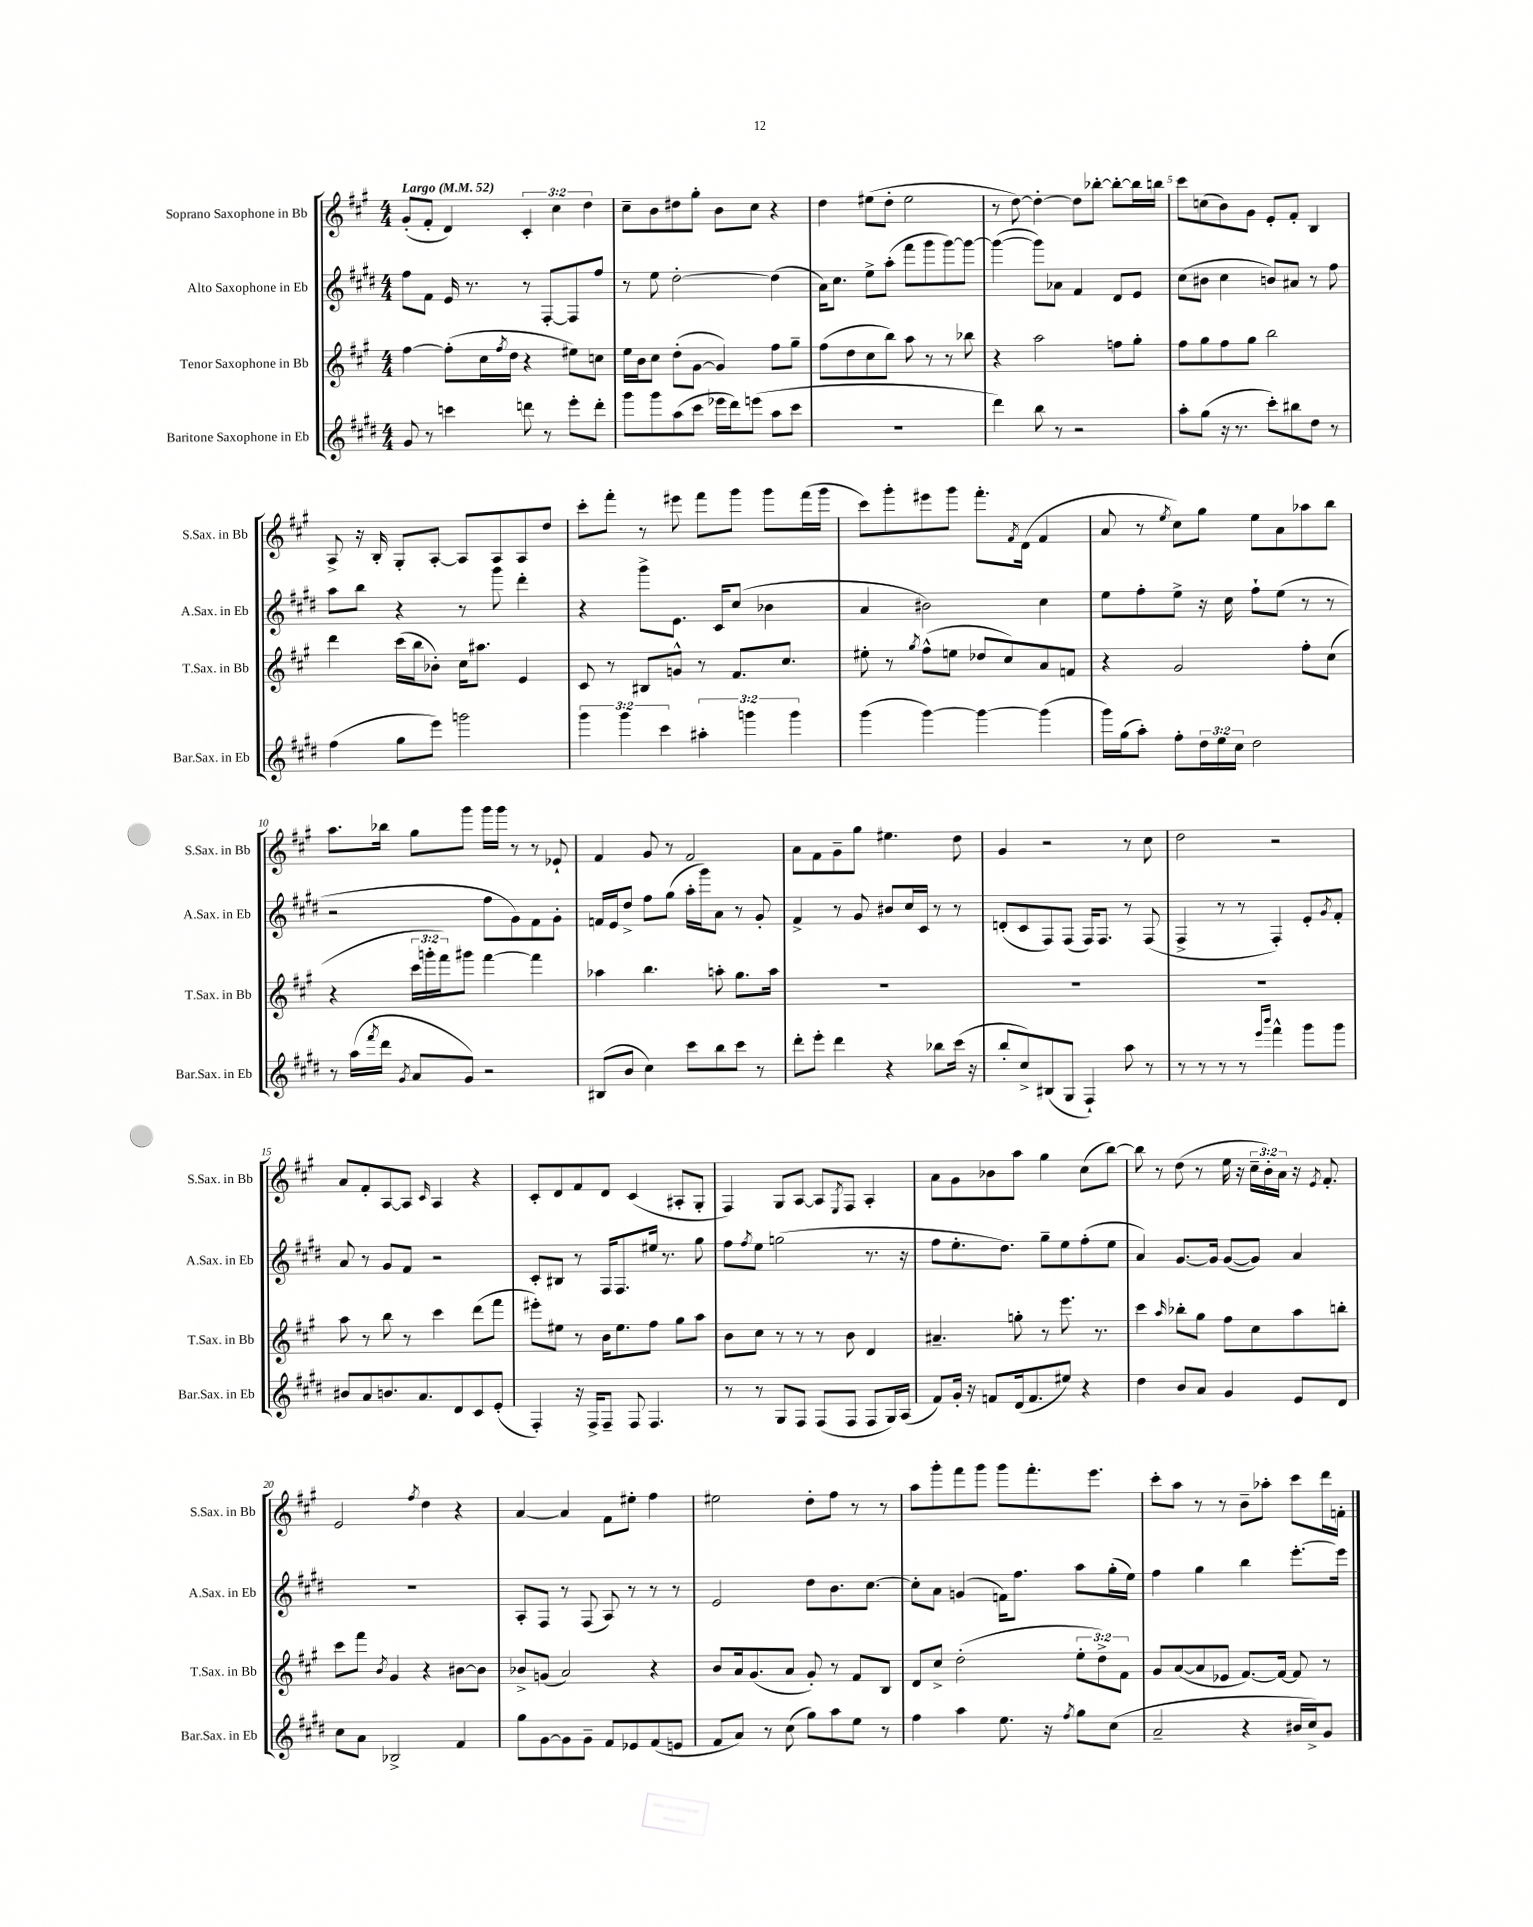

**kern	**kern	**kern	**kern
*staff4	*staff3	*staff2	*staff1
*clefG2	*clefG2	*clefG2	*clefG2
*k[f#c#g#d#]	*k[f#c#g#]	*k[f#c#g#d#]	*k[f#c#g#]
*M4/4	*M4/4	*M4/4	*M4/4
*MM52	*MM52	*MM52	*MM52
8g#	[4ff#	8ff#	(8g#'
8r	.	8f#	8f#'
4ccc	(8ff#']	16e	4d)
.	.	8.r	.
.	16cc#	.	.
.	8qff#	.	.
.	16dd	.	.
8ddd	4r	8r	6c#'
8r	.	[8F#'	.
.	.	.	6cc#
8eee'	8ee#)	8F#]	.
.	.	.	6dd
8ddd'	8cc	8ff#	.
=	=	=	=
8ggg#	16ee	8r	8cc#~
.	16b	.	.
8ggg#	8cc#	8ee	8b
(8aa	(8dd'	[2dd#'	8dd#
8ccc#	[8g#	.	8gg#'
16eee-	4g#])	.	8b
16ddd#)	.	.	.
(8eee	.	.	8cc#
8aa	8ff#	(4dd#]	4r
8ccc#	8gg#~	.	.
=	=	=	=
1r	(8ff#	16a)	4dd
.	.	8.cc#	.
.	8dd	.	.
.	8cc#	8ee^	(8ee#
.	8bb)	(8aa'	8dd'
.	8aa	8fff#	2ee#
.	8r	8ggg#	.
.	8r	[8ggg#)	.
.	8bb-	8ggg#_	.
=	=	=	=
4ddd#)	4r	(4ggg#_	8r
.	.	.	[8dd)
8bb	2aa	8ggg#])	4dd'_
8r	.	8a-	.
2r	.	4f#	8dd]
.	.	.	[8bb-'
.	8ff	8d#	8bb-'_
.	8gg#'	8e	16bb-]
.	.	.	16bb
=	=	=	=
8aa'	8ff#	(8cc#	8ccc#
(8gg#	8gg#	8b#	(8cc
16r	8ff#	4cc#	8b)
8.r	.	.	.
.	8gg#	.	8g#
8ccc#')	2bb	8b)	8e'
8bb#	.	8a#	8f#'
8dd#	.	8r	4B
8r	.	8ff#	.
=	=	=	=
(4ff#	4ddd	8aa	8A^
.	.	8bb	16r
.	.	.	16B'
8gg#	(16ccc#	4r	8G#'
.	16bb	.	.
8eee)	8b-')	.	[8A'
2ggg	16cc#	8r	8A]
.	8.aa#	.	.
.	.	8ggg#	8A
.	4e	4ddd#'	8A
.	.	.	8dd
=	=	=	=
6ggg#	8c#	4r	8ccc#'
.	8r	.	8fff#'
6ggg#	.	.	.
.	8B#	8ggg#^	8r
6ccc#	.	.	.
.	8g^^	8.e	8eee#
6aa#'	8r	.	8fff#
.	.	16c#	.
.	8.f#	(8cc#	8ggg#
6ggg	.	.	.
.	.	4b-	8ggg#
.	8.cc#	.	.
6ggg	.	.	.
.	.	.	(16fff#
.	.	.	16ggg#
=	=	=	=
(4ggg#	8ee#'	4a	8ccc#)
.	8r	.	8ggg#'
.	8qgg#	.	.
[4ggg#)	(8ff#^^	2b#)	8eee#
.	8ee	.	8ggg#
4ggg#_	8dd-	.	8.fff#'
.	8cc#)	.	.
.	.	.	8qf#
.	.	.	(16d
(4ggg#]	8a	4cc#	4f#
.	8f	.	.
=	=	=	=
16ggg#)	4r	8ee	8a
(16gg#	.	.	.
8aa')	.	8ff#'	8r
.	.	.	8qee
8ff#'	2g#	8ee^	8cc#)
24dd#	.	16r	8gg#
24ee	.	.	.
.	.	16cc#	.
24cc#	.	.	.
2dd#	.	8ff#`	8ee
.	.	(8ee	8a
.	8ff#'	8r	8aa-
.	(8cc#	8r	8bb
=	=	=	=
8r	4r	2r	8.aa
(16aa	.	.	.
8qfff#	.	.	.
16ddd#	.	.	16bb-
8qg#	.	.	.
8a	24ccc#	.	8gg#
.	24ggg'	.	.
.	24fff#)	.	.
8g#)	8ggg#	.	8ggg#
2r	[4fff#	8ff#	16ggg#
.	.	.	16ggg#
.	.	8g#)	8r
.	4fff#]	8f#	8r
.	.	8g#'	8e-`
=	=	=	=
(8B#	4aa-	16f	4f#
.	.	16e	.
8b	.	8dd#^	.
4cc#)	4.bb	8ff#	8g#
.	.	(8gg#	8r
8ccc#	.	16aa'	2f#
.	.	16ggg#)	.
8bb	8aa'	8a	.
8ccc#	8.gg#	8r	.
8r	.	8g#'	.
.	16aa	.	.
=	=	=	=
8ddd#'	1r	4f#^	8a
8eee'	.	.	8f#
4ddd#	.	8r	8g#~
.	.	8g#	8gg#
4r	.	8b#	4.ee#
.	.	16cc#	.
.	.	16c#	.
8bb-	.	8r	.
(16ccc#	.	8r	8dd
16r	.	.	.
=	=	=	=
8bb'	1r	(8d'	4g#
8cc#^)	.	8c#	.
(8B#	.	8F#)	2r
8G#	.	(8F#	.
4F#`)	.	16F#)	.
.	.	8.F#	.
8aa	.	8r	8r
8r	.	(8F#	8cc#
=	=	=	=
8r	1r	4F#^	2dd
8r	.	.	.
8r	.	8r	.
8r	.	8r	.
16qqeee	.	.	.
16qqbbb	.	.	.
4fff#^^	.	4F#')	2r
8ggg#	.	8e'	.
.	.	8qg#	.
8ggg#	.	8f#'	.
=	=	=	=
8b#	8aa	8a	8a
8a	8r	8r	8f#'
8.b	8bb	8g#	[8A
.	8r	8f#	8A]
8.a	.	.	.
.	.	.	16qqc#
.	4ccc#	2r	4A
8d#	.	.	.
8c#	(8ddd	.	4r
(8e'	8fff#	.	.
=	=	=	=
4F#')	8eee#')	8c#'	8c#'
.	8ee#	8B#	8d
16r	8r	8r	8f#
16F#^	.	.	.
8F#~	16b	16F#	8d
.	8.ee#	8.F#	.
8F#	.	.	(4c#
4.F#	8ff#	16ee#	.
.	.	8.r	.
.	8gg#	.	8A#'
.	8aa	8gg#	8G#'
=	=	=	=
8r	8b	8ff#	4F#)
.	.	8qff#	.
8r	8cc#	8ee	.
8G#	8r	(2gg	8G#
8F#	8r	.	[8A
(8F#	8r	.	8A]
.	.	.	8qE
8F#	8b	.	8F#
8F#	4d	8.r	4A'
16G#)	.	.	.
(16A	.	16r	.
=	=	=	=
8f#)	4.a#~	8ff#	8a
16g#'	.	8.ee'	8g#
16r	.	.	.
8f	.	.	8b-
.	.	8.dd#)	.
(16d#	8gg'	.	8aa
8.f	.	.	.
.	8r	8gg#~	4gg#
8ee#)	8.eee	8ee	.
4r	.	(8ff#'	(8cc#
.	8.r	.	.
.	.	8ee	[8bb)
=	=	=	=
4dd#	4ccc#	4a)	8bb]
.	.	.	8r
.	16qqaa	.	.
8b	8bb-'	[8.g#	(8dd
8a	8gg#	.	8r
.	.	16g#]	.
4g#	8ff#	([8g#	16ee
.	.	.	16r
.	8cc#	8g#])	24cc#~
.	.	.	24b')
.	.	.	24a
8e	8aa	4a	16r
.	.	.	8qe
.	.	.	8.f#'
8d#	8bb'	.	.
=	=	=	=
8cc#	8ccc#	1r	2e
8a	8fff#	.	.
.	8qb	.	.
2B-^	4g#	.	.
.	.	.	8qff#
.	4r	.	4dd
4f#	[8b#	.	4r
.	8b#]	.	.
=	=	=	=
8gg#	8b-^	8A'	[4a
[8g#	(8g	8F#	.
8g#]	2a)	8r	4a]
8g#~	.	(8F#	.
8f#	.	8A)	8f#
8e-	.	8r	8ee#'
(8f#	4r	8r	4ff#
8e	.	8r	.
=	=	=	=
8f#	8b	2e	2ee#
8a)	16a	.	.
.	(8.g#	.	.
8r	.	.	.
(8cc#	8a	.	.
8gg#)	8g#')	8dd#	8dd'
8aa	8r	8.b	8ff#
8ee	8f#	.	8r
.	.	[8.cc#	.
8r	8B	.	8r
=	=	=	=
4ff#	8d	8cc#']	8aa
.	8cc#^	8a	8ggg#'
4aa	(2dd'	(4g	8fff#
.	.	.	8ggg#
8.ee	.	16f)	8ggg#
.	.	8.ff#	.
.	.	.	8.fff#'
16r	.	.	.
8qff#	.	.	.
8gg#	12ee'	8aa	.
.	.	.	8.eee
.	12dd^)	.	.
(8cc#	.	(16gg#'	.
.	12f#	.	.
.	.	16ee)	.
=	=	=	=
2a~	8g#	4ff#	8ccc#'
.	([8a	.	8aa
.	8a]	4gg#	8r
.	8e-	.	8r
4r	[8.f#)	4bb	8b~
.	.	.	8aa-'
.	16f#_	.	.
16b#	8f#]	[8.eee'	8ccc#
16cc#^)	.	.	.
8g#	8r	.	16ddd
.	.	16eee]	16f'
==	==	==	==
*-	*-	*-	*-
